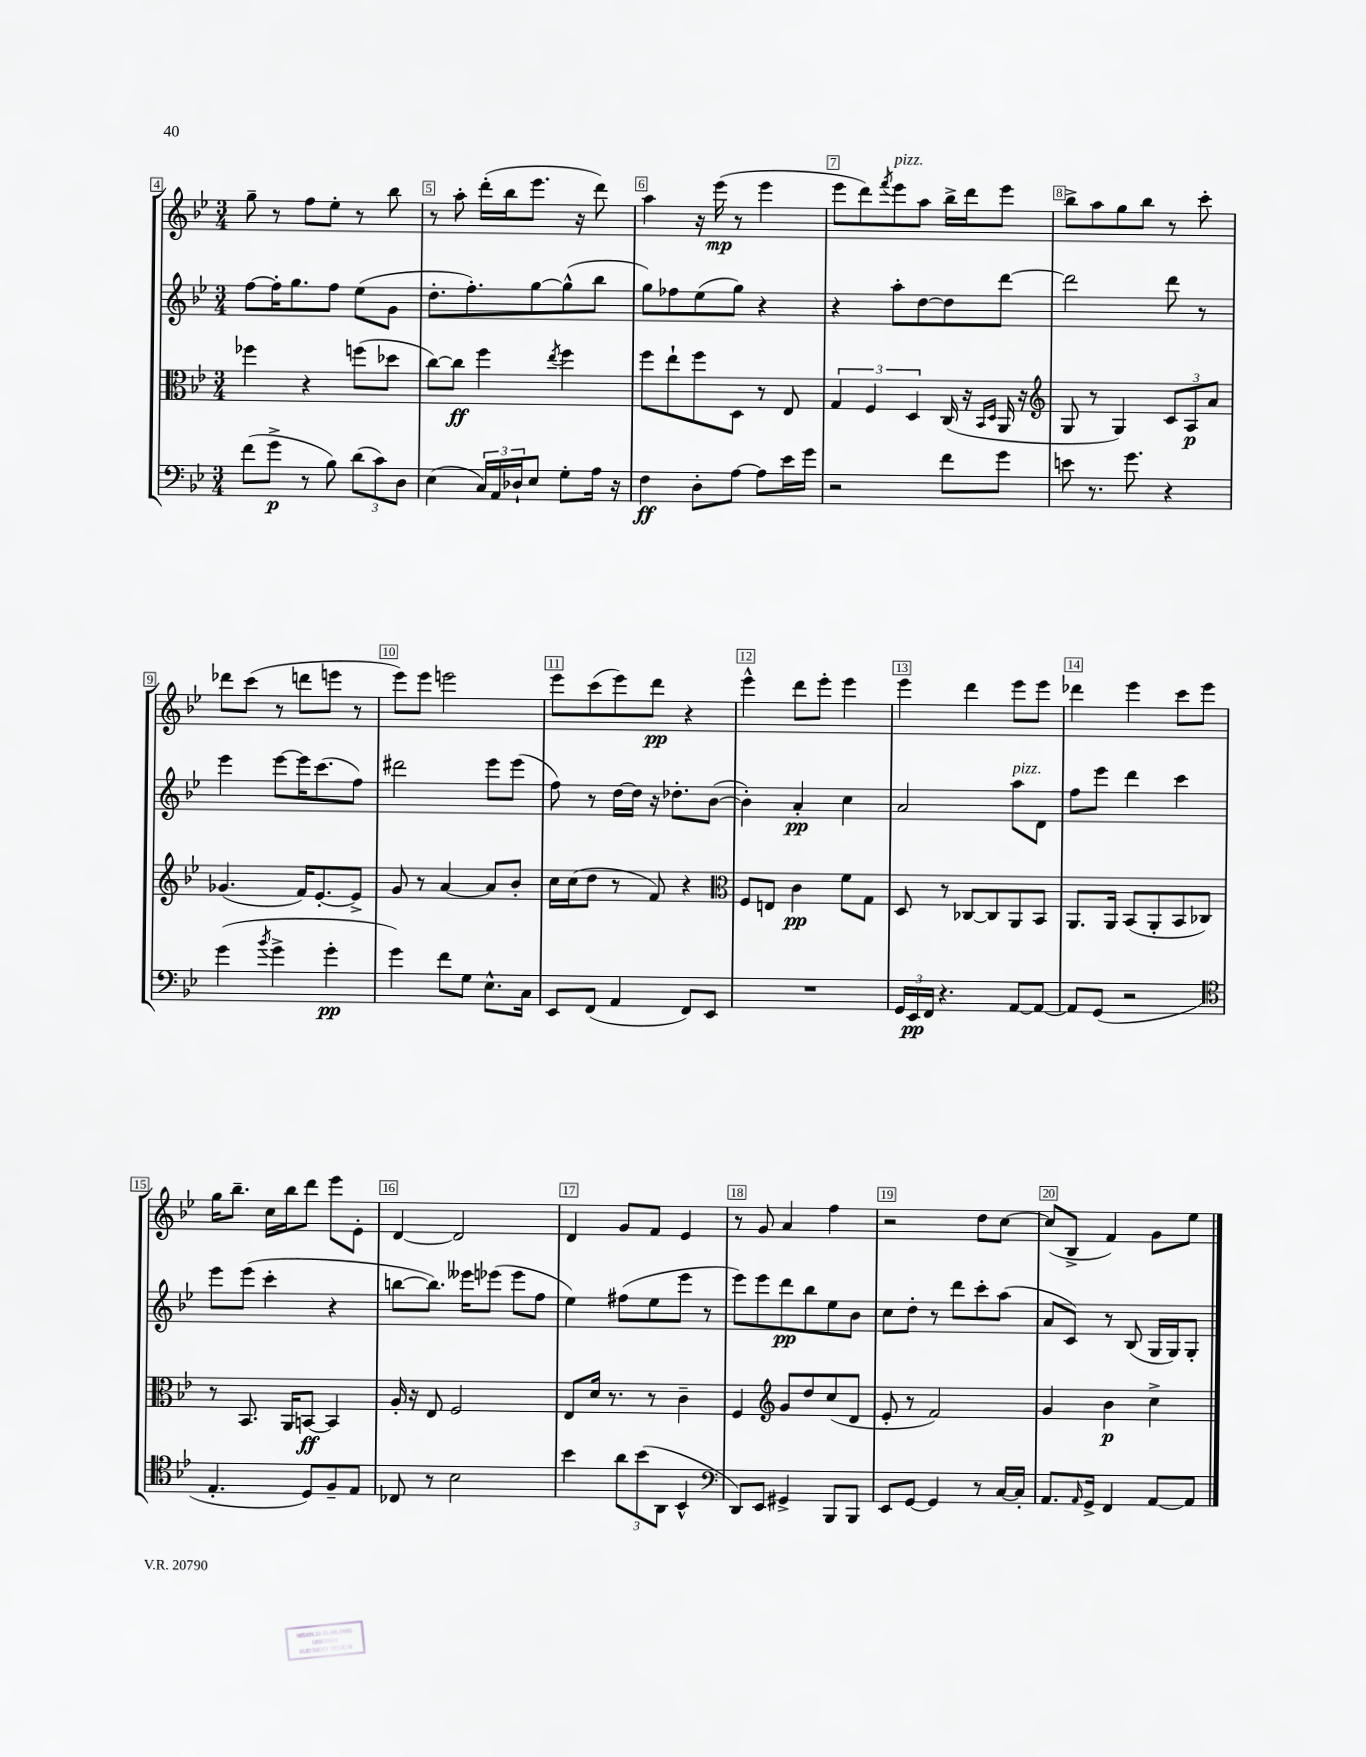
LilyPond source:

<<
\new StaffGroup <<
\new Staff = "s0" {
    \clef treble \key bes \major \numericTimeSignature \time 3/4
    g''8-- r8 f''8 ees''8-. r8 bes''8 |
    r8 a''8-. d'''16-.( bes''16 ees'''8. r16 d'''8) |
    a''4 r16 ees'''16\mp( r8 ees'''4 |
    ees'''8 d'''8) \acciaccatura { f'''8 } ees'''8^\markup { \italic "pizz." } a''8 bes''16-> d'''16 ees'''8 |
    bes''8-> a''8 g''8 bes''8 r8 c'''8-. |
    des'''8 c'''8( r8 d'''8 e'''8 r8 |
    ees'''8) ees'''8 e'''2 |
    ees'''8 c'''8( ees'''8) d'''8\pp r4 |
    ees'''4-^ d'''8 ees'''8-. ees'''4 |
    ees'''4 d'''4 ees'''8 ees'''8 |
    des'''4 ees'''4 c'''8 ees'''8 |
    g''16 bes''8.-- c''16 bes''16 d'''8 ees'''8 ees'8-. |
    d'4~ d'2 |
    d'4 g'8 f'8 ees'4 |
    r8 g'8 a'4 f''4 |
    r2 d''8 c''8~ |
    c''8( bes8-> f'4) g'8 ees''8 \bar "|." |
}
\new Staff = "s1" {
    \clef treble \key bes \major \numericTimeSignature \time 3/4
    f''8~ f''16-. g''8. f''8 ees''8( g'8 |
    d''8.-. f''8.-.) g''8~ g''8-^( bes''8 |
    g''8) fes''8 ees''8( g''8) r4 |
    r4 a''8-. d''8~ d''8 d'''8~ |
    d'''2 d'''8 r8 |
    ees'''4 ees'''8~ ees'''16 c'''8.( f''8) |
    dis'''2 ees'''8 ees'''8( |
    f''8) r8 d''16~ d''16 r16 des''8.-. bes'8~( |
    bes'4-.) a'4-.\pp c''4 |
    a'2 a''8^\markup { \italic "pizz." } d'8 |
    f''8 ees'''8 d'''4 c'''4 |
    ees'''8 ees'''8( c'''4-. r4 |
    b''8~ b''8.) eeses'''16 ees'''8( ees'''8 f''8 |
    ees''4) fis''8( ees''8 ees'''8 r8 |
    ees'''8) ees'''8 d'''8\pp bes''8 ees''8 bes'8 |
    c''8 d''8-. r8 d'''8 c'''8-. a''8( |
    a'8 c'8) r8 bes8( g16 g16) g8-. \bar "|." |
}
\new Staff = "s2" {
    \clef alto \key bes \major \numericTimeSignature \time 3/4
    fes''4 r4 f''8( des''8 |
    c''8~) c''8\ff f''4 \acciaccatura { ees''8 } f''4 |
    f''8 ees''8-! f''8 d8 r8 ees8 |
    \tuplet 3/2 { g4 f4 d4 } c16( r16 \grace { bes,16 d16 } a,16 r16 |
    \clef treble g8 r8 g4) \tuplet 3/2 { c'8 a8\p a'8 } |
    ges'4.( f'16) ees'8.~-. ees'8-> |
    g'8 r8 a'4~ a'8 bes'8-. |
    c''16 c''16( d''8 r8 f'8) r4 |
    \clef alto f8 e8 c'4\pp f'8 g8 |
    d8 r8 ces8~ ces8 a,8 bes,8 |
    a,8. a,16 bes,8( a,8-. bes,8 ces8) |
    r8 bes,8. a,16 b,8~\ff b,4 |
    a16-. r16 ees8 f2 |
    ees8 d'16 r8. r8 c'4-- |
    f4 \clef treble g'8 d''8 c''8( d'8 |
    ees'8-. r8 f'2) |
    g'4 bes'4\p c''4-> \bar "|." |
}
\new Staff = "s3" {
    \clef bass \key bes \major \numericTimeSignature \time 3/4
    f'8( g'8->\p r8 bes8) \tuplet 3/2 { d'8( c'8) d8 } |
    ees4( \tuplet 3/2 { c16) a,16 des16-! } ees8 g8-. a16 r16 |
    f4\ff d8-. a8~ a8 ees'16 g'16 |
    r2 f'8 g'8 |
    e'8 r8. g'8. r4 |
    g'4( \acciaccatura { bes'8 } g'4-> g'4-.\pp |
    g'4) f'8 g8 ees8.-^ c16 |
    ees,8 f,8( a,4 f,8) ees,8 |
    R2. |
    \tuplet 3/2 { g,16 ees,16\pp f,16 } r4. a,8~ a,8~ |
    a,8 g,8( r2 |
    \clef tenor ees4.-. d8) f8-- ees8 |
    ces8 r8 bes2 |
    bes'4 \tuplet 3/2 { a'8 bes'8( a,8 } bes,4-^ |
    \clef bass d,8) ees,8 gis,4-> bes,,8 bes,,8 |
    ees,8 g,8~ g,4 r8 c16~ c16-. |
    a,8. \grace { a,16 } g,16-> f,4 a,8~ a,8 \bar "|." |
}
>>
>>
\layout { \context { \Score currentBarNumber = #4 \override BarNumber.break-visibility = ##(#f #t #t) barNumberVisibility = #all-bar-numbers-visible \override BarNumber.stencil = #(make-stencil-boxer 0.1 0.3 ly:text-interface::print) } }
